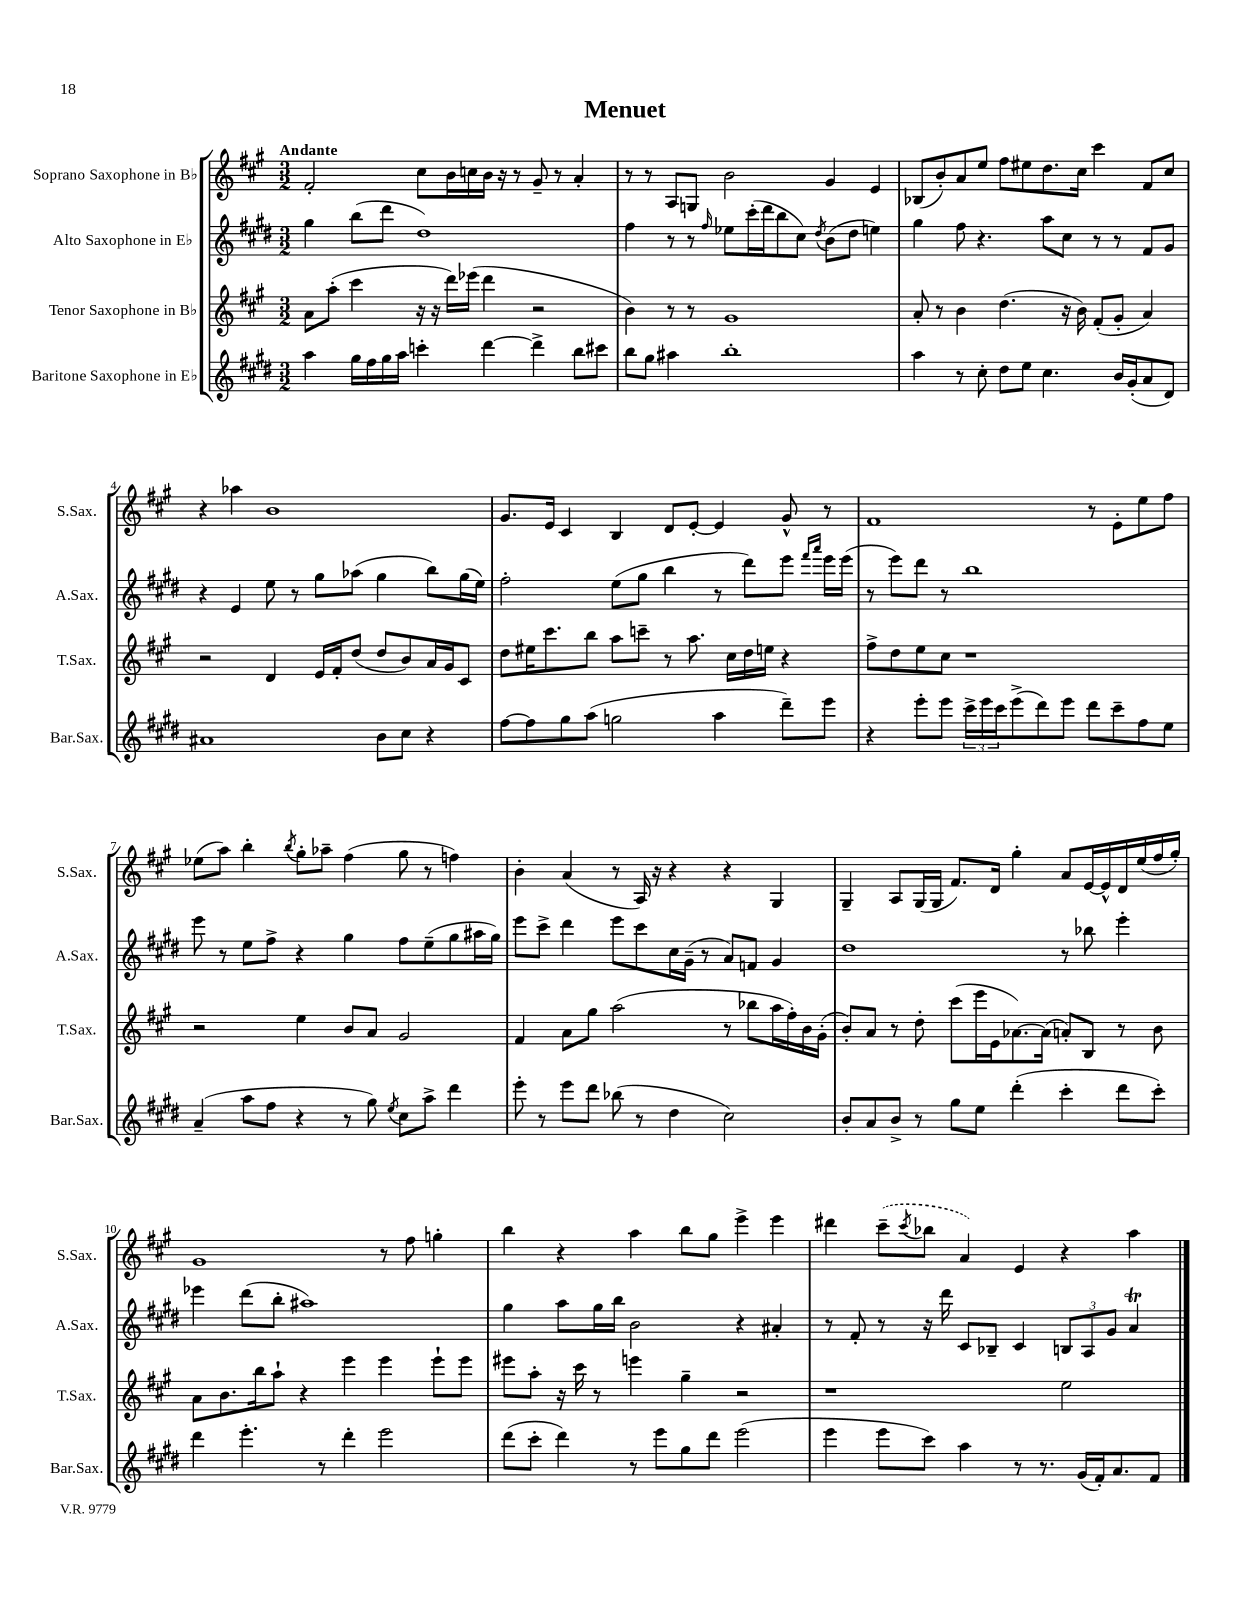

**kern	**kern	**kern	**kern
*part4	*part3	*part2	*part1
*staff4	*staff3	*staff2	*staff1
*I"Baritone Saxophone in E♭	*I"Tenor Saxophone in B♭	*I"Alto Saxophone in E♭	*I"Soprano Saxophone in B♭
*I'Bar.Sax.	*I'T.Sax.	*I'A.Sax.	*I'S.Sax.
*clefG2	*clefG2	*clefG2	*clefG2
*k[f#c#g#d#]	*k[f#c#g#]	*k[f#c#g#d#]	*k[f#c#g#]
*M3/2	*M3/2	*M3/2	*M3/2
=1	=1	=1	=1
!	!	!	!LO:TX:a:B:t=Andante
4aa\	8a\L	4gg#\	2f#'/
.	(8aa'\J	.	.
16gg#\LL	4ccc#\	(8bb\L	.
16ff#\	.	.	.
16gg#\	.	8ddd#\J	.
16aa\JJ	.	.	.
4cccn'\	16r	1dd#)	8cc#\L
.	16r	.	.
.	16ddd\LL)	.	16b\L
.	(16eee-X\JJ	.	16ccn\
[4ddd#\	4ddd\	.	16b\JJ
.	.	.	16r
.	.	.	8r
4ddd#^\]	2r	.	8g#~/
.	.	.	8r
8bb\L	.	.	4a'/
8ccc#X\J	.	.	.
=2	=2	=2	=2
8bb\L	4b\)	4ff#\	8r
8gg#\J	.	.	8r
4aa#X\	8r	8r	8A/L
.	8r	8r	8Gn/J
.	.	16qqff#/	.
1bb'	1g#	8ee-X\L	2b\
.	.	(16ccc#'\L	.
.	.	16ddd#\J	.
.	.	8bb\	.
.	.	8cc#\J)	.
.	.	8qdd#/	.
.	.	(8b\L	4g#/
.	.	8dd#\J	.
.	.	4een\)	4e/
=3	=3	=3	=3
4aa\	8a'/	4gg#\	(8B-X/L
.	8r	.	8b'/)
8r	4b\	8ff#\	8a/
8cc#'\	.	4.r	8ee/J
8dd#\L	(4.dd\	.	8ff#\L
8ee\J	.	.	8ee#X\
4.cc#\	.	8aa\L	8.dd\
.	16r	8cc#\J	.
.	16b\)	.	16cc#\Jk
.	(8f#'/L	8r	4ccc#\
16b/LL	8g#'/J	8r	.
(16g#'/J	.	.	.
8a/	4a/)	8f#/L	8f#/L
8d#/J)	.	8g#/J	8cc#/J
!!LO:LB:g=z
=4	=4	=4	=4
1a#X	2r	4r	4r
.	.	4e/	4aa-X\
.	4d/	8ee\	1b
.	.	8r	.
.	16e/LL	8gg#\L	.
.	16f#'/J	.	.
.	(8dd/J	(8aa-X\J	.
8b\L	8dd/L	4gg#\	.
8cc#\J	8b/)	.	.
4r	16a/L	8bb\L)	.
.	16g#/J	.	.
.	8c#/J	(16gg#\L	.
.	.	16ee\JJ)	.
=5	=5	=5	=5
[8ff#\L	8dd\L	2ff#'\	8.g#/L
8ff#\]	16ee#X\K	.	.
.	8.ccc#\	.	16e/Jk
8gg#\	.	.	4c#/
(8aa\J	8bb\J	.	.
2ggn\	8aa\L	(8ee\L	4B/
.	8cccn~\J	8gg#\J	.
.	8r	4bb\	8d/L
.	8.aa\	.	[8e'/J
4aa\	.	8r	4e/]
.	16cc#\LL	.	.
.	16dd\	8ddd#\L)	.
.	16een\JJ	.	.
8ddd#~\L)	4r	8eee\J	8g#^^/
.	.	16qqfff#/LL	.
.	.	16qqaaa/JJ	.
8eee\J	.	16eee\LL	8r
.	.	(16eee\JJ	.
=6	=6	=6	=6
4r	8ff#^\L	8r	1f#
.	8dd\	8eee\L)	.
8eee'\L	8ee\	8ddd#\J	.
8eee\J	8cc#\J	8r	.
24ccc#^\LL	1r	1bb	.
24eee\	.	.	.
24ccc#\J	.	.	.
(8eee^\	.	.	.
8ddd#\)	.	.	.
8eee\J	.	.	.
8ddd#\L	.	.	8r
8ccc#~\	.	.	8e'\L
8ff#\	.	.	8ee\
8ee\J	.	.	8ff#\J
!!LO:LB:g=z
=7	=7	=7	=7
(4a~/	2r	8eee\	(8ee-X\L
.	.	8r	8aa\J)
8aa\L	.	8ee\L	4bb'\
8ff#\J	.	8ff#^\J	.
.	.	.	8qbb/
4r	4ee\	4r	8gg#'\L
.	.	.	8aa-X~\J
8r	8b/L	4gg#\	(4ff#\
8gg#\)	8a/J	.	.
8qee/	.	.	.
8cc#\L	2g#/	8ff#\L	8gg#\
8aa^\J	.	(8ee~\	8r
4ddd#\	.	8gg#\	4ffn\)
.	.	16aa#X\L	.
.	.	16gg#\JJ)	.
=8	=8	=8	=8
8eee'\	4f#/	8eee\L	4b'\
8r	.	8ccc#^\J	.
8eee\L	8a\L	4ddd#\	(4a/
8ddd#\J	8gg#\J	.	.
(8bb-X\	(2aa\	8eee\L	8r
8r	.	8ccc#\	16A/)
.	.	.	16r
4dd#\	.	16cc#\L	4r
.	.	(16g#~\JJ	.
.	.	8r	.
2cc#\)	8r	8a/L)	4r
.	8bb-X\L	8fn/J	.
.	16aa\L	4g#/	4G#/
.	16ff#'\)	.	.
.	16b\	.	.
.	(16g#'\JJ	.	.
=9	=9	=9	=9
8b'/L	8b'/L)	1dd#	4G#~/
8a/	8a/J	.	.
8b^/J	8r	.	8A/L
8r	8dd'\	.	(16G#/L
.	.	.	16G#/JJ
8gg#\L	(8ccc#\L	.	8.f#/L)
8ee\J	16eee\L	.	.
.	16e\J	.	16d/Jk
(4ddd#'\	[8.a-X\)	.	4gg#'\
.	(16a-\Jk]	.	.
4ccc#'\	8an'/L)	8r	8a/L
.	8B/J	8bb-X\	[16e/L
.	.	.	16e^^/]
8ddd#\L	8r	4eee'\	16d/
.	.	.	(16ee/
8ccc#'\J)	8b\	.	16ff#/
.	.	.	16gg#'/JJ)
!!LO:LB:g=z
=10	=10	=10	=10
4ddd#\	8a\L	4eee-X\	1g#
.	8.b\	.	.
4.eee'\	.	(8ddd#\L	.
.	16bb\k	.	.
.	8aa`\J	8bb'\J	.
.	4r	1aa#X)	.
8r	.	.	.
4ddd#'\	4eee\	.	.
2eee\	4eee\	.	8r
.	.	.	8ff#\
.	8eee`\L	.	4ggn'\
.	8eee\J	.	.
=11	=11	=11	=11
(8ddd#\L	8eee#X\L	4gg#\	4bb\
8ccc#'\J	8aa'\J	.	.
4ddd#\)	16r	8aa\L	4r
.	16ccc#\	.	.
.	8r	16gg#\L	.
.	.	16bb\JJ	.
8r	4eeen\	2b\	4aa\
8eee\L	.	.	.
8gg#\	4gg#~\	.	8bb\L
8ddd#\J	.	.	8gg#\J
(2eee\	2r	4r	4eee^\
.	.	4a#X'/	4eee\
=12	=12	=12	=12
4eee\	1r	8r	4ddd#X\
.	.	8f#'/	.
8eee\L	.	8r	(8ccc#~\L
.	.	.	8qccc#/
8ccc#\J)	.	16r	8bb-X\J
.	.	16ddd#\	.
4aa\	.	8c#/L	4a/)
.	.	8B-X~/J	.
8r	.	4c#/	4e/
8.r	.	.	.
.	2ee\	12Bn/L	4r
(16g#/LL	.	.	.
.	.	12A/	.
16f#'/J)	.	.	.
.	.	12g#/J	.
8.a/	.	.	.
.	.	4aT/	4aa\
8f#/J	.	.	.
==	==	==	==
*-	*-	*-	*-
